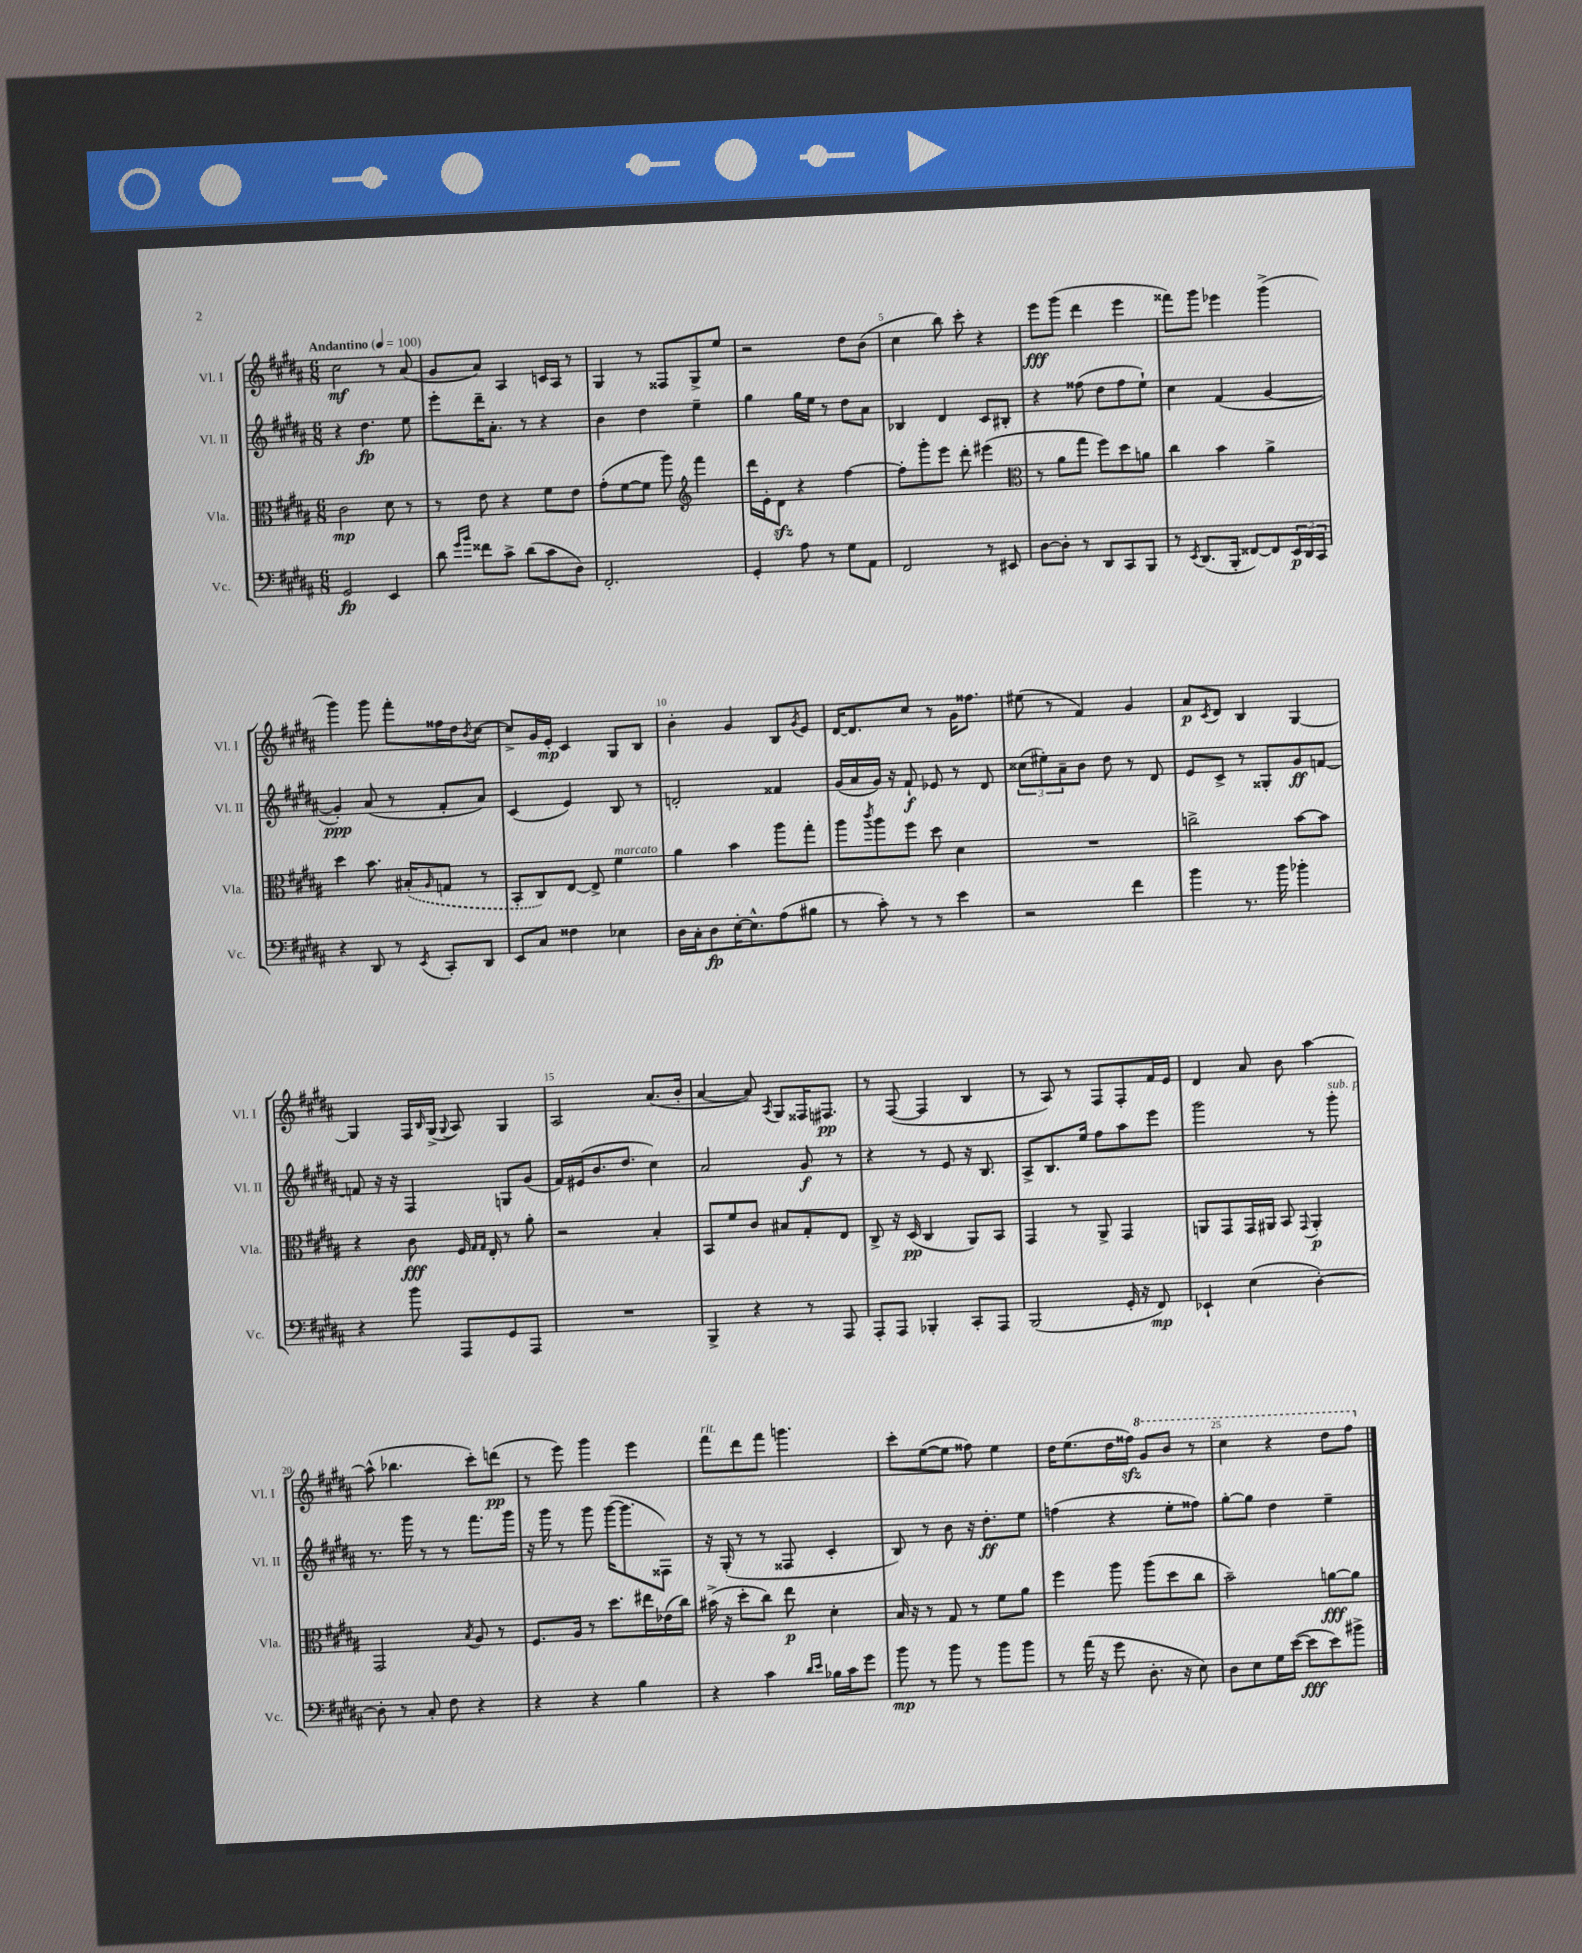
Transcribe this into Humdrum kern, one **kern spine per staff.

**kern	**dynam	**kern	**dynam	**kern	**dynam	**kern	**dynam
*part4	*part4	*part3	*part3	*part2	*part2	*part1	*part1
*staff4	*staff4	*staff3	*staff3	*staff2	*staff2	*staff1	*staff1
*I"Vc.	*	*I"Vla.	*	*I"Vl. II	*	*I"Vl. I	*
*I'Vc.	*	*I'Vla.	*	*I'Vl. II	*	*I'Vl. I	*
*clefF4	*	*clefC3	*	*clefG2	*	*clefG2	*
*k[f#c#g#d#a#]	*	*k[f#c#g#d#a#]	*	*k[f#c#g#d#a#]	*	*k[f#c#g#d#a#]	*
*M6/8	*	*M6/8	*	*M6/8	*	*M6/8	*
*MM100	*	*MM100	*	*MM100	*	*MM100	*
=1	=1	=1	=1	=1	=1	=1	=1
!	!	!	!	!	!	!LO:TX:a:B:t=Andantino	!
2GG#/	fp	2c#\	mp	4r	.	2cc#\	mf
.	.	.	.	4.dd#\	fp	.	.
4EE/	.	8d#\	.	.	.	8r	.
.	.	8r	.	8ee\	.	(8a#/	.
=2	=2	=2	=2	=2	=2	=2	=2
8d#\	.	8r	.	8eee'\L	.	8g#/L	.
16qqg#/LL	.	.	.	.	.	.	.
16qqb/JJ	.	.	.	.	.	.	.
8f##X\L	.	8e\	.	16ddd#~\K	.	8a#/J)	.
.	.	.	.	8.a#'\J	.	.	.
8c#^\J	.	4r	.	.	.	4A#/	.
(8d#\L	.	.	.	8r	.	.	.
8c#\	.	8f#\L	.	4r	.	16cn/LL	.
.	.	.	.	.	.	16A#/JJ	.
8D#\J)	.	8e\J	.	.	.	8r	.
=3	=3	=3	=3	=3	=3	=3	=3
2.FF#'/	.	(8g#'\L	.	4b\	.	4G#/	.
.	.	[8f#\	.	.	.	.	.
.	.	8f#\J]	.	4dd#\	.	8r	.
.	.	8aa#\)	.	.	.	8F##X/L	.
*	*	*clefG2	*	*	*	*	*
.	.	4fff#\	.	4ee~\	.	8G#^/	.
.	.	.	.	.	.	8ee/J	.
=4	=4	=4	=4	=4	=4	=4	=4
4GG#'/	.	16ddd#\LL	.	4gg#\	.	2r	.
.	.	16e'\J	.	.	.	.	.
.	.	8d#zz\J	.	.	.	.	.
8A#\	.	4r	.	16gg#\LL	.	.	.
.	.	.	.	16ee\JJ	.	.	.
8r	.	.	.	8r	.	.	.
8G#\L	.	[4ff#\	.	8dd#\L	.	8dd#\L	.
8AA#\J	.	.	.	8a#\J	.	(8b\J	.
=5	=5	=5	=5	=5	=5	=5	=5
2FF#/	.	8ff#'\L]	.	4B-X/	.	4cc#\	.
.	.	8ggg#'\	.	.	.	.	.
.	.	8eee\J	.	4d#/	.	8bb\)	.
.	.	8ddd#'\	.	.	.	8ccc#'\	.
8r	.	(4eee#X\	.	8c#/L	.	4r	.
8EE#X/	.	.	.	8B#X'/J	.	.	.
=6	=6	=6	=6	=6	=6	=6	=6
*	*	*clefC3	*	*	*	*	*
[8D#\L	.	8r	.	4r	.	8eee\L	fff
8D#'\J]	.	8a#\L	.	.	.	(8ggg#\J	.
8r	.	8gg#\J	.	(8ff##X\	.	4ddd#\	.
8DD#/L	.	8ff#\L)	.	8dd#\L	.	.	.
8CC#/	.	8dd#\	.	8ff##\	.	4eee\	.
8BBB/J	.	8an\J	.	8ee`\J)	.	.	.
=7	=7	=7	=7	=7	=7	=7	=7
8r	.	4cc#\	.	4cc#\	.	8fff##X\L)	.
8qEE/	.	.	.	.	.	.	.
(8.DD#/L	.	.	.	.	.	8ggg#\J	.
.	.	4b\	.	(4f#/	.	4eee-X\	.
16BBB'/Jk	.	.	.	.	.	.	.
[8FF##X/L)	.	.	.	.	.	.	.
8FF##/]	.	4a#^\	.	[4g#/	.	(4ggg#^\	.
24EE/L	p	.	.	.	.	.	.
24DD#/	.	.	.	.	.	.	.
24CC#/JJ	.	.	.	.	.	.	.
!!LO:LB:g=z
=8	=8	=8	=8	=8	=8	=8	=8
4r	.	4dd#\	.	4g#'/])	ppp	4ggg#\)	.
8DD#/	.	8.b\	.	(8a#/	.	8ggg#\	.
8r	.	.	.	8r	.	8fff#'\L	.
.	.	(16B#X'/KL	.	.	.	.	.
8qEE/	.	16qqA#/	.	.	.	.	.
8CC#'/L	.	8Gn/J	.	8f#'/L	.	16ff##X\L	.
.	.	.	.	.	.	16dd#\J	.
.	.	.	.	.	.	8qb/	.
8DD#/J	.	8r	.	8a#/J)	.	[8cc#\J	.
=9	=9	=9	=9	=9	=9	=9	=9
8EE/L	.	8BB'/L	.	(4c#/	.	8cc#^/L]	.
8C#/J	.	8C#/)	.	.	.	16g#/L	.
.	.	.	.	.	.	16e'/JJ	mp
4F##X\	.	[8E/J	.	4e/)	.	4c#/	.
.	.	8E^/]	.	.	.	.	.
!	!	!LO:TX:a:i:t=marcato	!	!	!	!	!
4E-X\	.	4f#\	.	8B/	.	8G#/L	.
.	.	.	.	8r	.	8B/J	.
=10	=10	=10	=10	=10	=10	=10	=10
16D#\LL	.	4a#\	.	2dn'/	.	4b'\	.
16C#'\J	.	.	.	.	.	.	.
8D#\	fp	.	.	.	.	.	.
[16E'\K	.	4b\	.	.	.	4g#/	.
8.E^^\]	.	.	.	.	.	.	.
(8A#\	.	8aa#\L	.	4f##X/	.	8B/L	.
.	.	.	.	.	.	8qg#/	.
8B#X\J	.	8gg#'\J	.	.	.	8e/J	.
=11	=11	=11	=11	=11	=11	=11	=11
8r	.	8aa#\L	.	(16g#/LL	.	[16d#/KL	.
.	.	.	.	16a#/	.	8.d#/]	.
.	.	8qccc#/	.	.	.	.	.
8c#'\)	.	8aa#\	.	16g#/JJ)	.	.	.
.	.	.	.	16r	.	.	.
8r	.	8ff#\J	.	8f#`/	f	8cc#/J	.
8r	.	8dd#\	.	8e-X/	.	8r	.
4e\	.	4d#\	.	8r	.	16g#\KL	.
.	.	.	.	.	.	8.ff##X\J	.
.	.	.	.	8d#/	.	.	.
=12	=12	=12	=12	=12	=12	=12	=12
2r	.	2.r	.	(12cc##X\L	.	(8ee#X\	.
.	.	.	.	12ee#X'\)	.	.	.
.	.	.	.	.	.	8r	.
.	.	.	.	12a#~\	.	.	.
.	.	.	.	8b\J	.	4f#/)	.
.	.	.	.	8dd#\	.	.	.
4f#\	.	.	.	8r	.	4g#/	.
.	.	.	.	8d#/	.	.	.
=13	=13	=13	=13	=13	=13	=13	=13
4b\	.	2ccn^\	.	8e/L	.	8a#/L	p
.	.	.	.	.	.	8qc#/	.
.	.	.	.	8c#^/J	.	8d#/J	.
8.r	.	.	.	8r	.	4B/	.
.	.	.	.	8G##X'/L	.	.	.
16b\	.	.	.	.	.	.	.
4b-X'\	.	[8b\L	.	8g#/	ff	[4G#/	.
.	.	8b\J]	.	[8fn/J	.	.	.
!!LO:LB:g=z
=14	=14	=14	=14	=14	=14	=14	=14
4r	.	4r	.	8fn/]	.	4G#/]	.
.	.	.	.	16r	.	.	.
.	.	.	.	16r	.	.	.
8b\	.	8c#\	fff	4F#/	.	16F#/LL	.
.	.	.	.	.	.	16qqB/	.
.	.	.	.	.	.	(16G#^/JJ	.
.	.	.	.	.	.	8qqG#/	.
8AAA#/L	.	16F#/	.	.	.	8A#/)	.
.	.	16qqG#/LL	.	.	.	.	.
.	.	16qqG#/JJ	.	.	.	.	.
.	.	16E'/	.	.	.	.	.
8GG#/	.	8r	.	8Gn/L	.	4G#/	.
8AAA#/J	.	8a#'\	.	(8g#/J	.	.	.
=15	=15	=15	=15	=15	=15	=15	=15
2.r	.	2r	.	16f#/LL)	.	2A#/	.
.	.	.	.	(16e#X/J	.	.	.
.	.	.	.	8.b/	.	.	.
.	.	.	.	8.dd#/J	.	.	.
.	.	4B'/	.	4cc#\)	.	(8.a#/L	.
.	.	.	.	.	.	16b'/Jk	.
=16	=16	=16	=16	=16	=16	=16	=16
4BBB^/	.	8BB/L	.	2a#/	.	[4a#/	.
.	.	8f#/	.	.	.	.	.
4r	.	8c#/J	.	.	.	8a#/])	.
.	.	.	.	.	.	8qA#/	.
.	.	8B#X/L	.	.	.	8G#/L	.
8r	.	8G#'/	.	8g#/	f	16F##X/K	.
.	.	.	.	.	.	8.F#X/J	pp
8AAA#/	.	8E/J	.	8r	.	.	.
=17	=17	=17	=17	=17	=17	=17	=17
8AAA#'/L	.	8C#^/	.	4r	.	8r	.
8AAA#/J	.	16r	.	.	.	([8F#/	.
.	.	(16D#/	pp	.	.	.	.
4BBB-X'/	.	4C#/	.	8r	.	4F#/]	.
.	.	.	.	8e/	.	.	.
8CC#'/L	.	8AA#/L)	.	16r	.	4B/	.
.	.	.	.	8.B/	.	.	.
8AAA#/J	.	8BB/J	.	.	.	.	.
=18	=18	=18	=18	=18	=18	=18	=18
(2BBB/	.	4GG#/	.	8A#^/L	.	8r	.
.	.	.	.	8.B/	.	8A#/)	.
.	.	8r	.	.	.	8r	.
.	.	.	.	16ee/Jk	.	.	.
.	.	8AA#^/	.	8ff#\L	.	8F#/L	.
16GG#'/	.	4GG#/	.	8aa#\	.	8F#'/	.
16r	.	.	.	.	.	.	.
8FF#/)	mp	.	.	8eee\J	.	16f#/L	.
.	.	.	.	.	.	16e/JJ	.
=19	=19	=19	=19	=19	=19	=19	=19
4EE-X`/	.	8AAn/L	.	2ggg#\	.	4d#/	.
.	.	8GG#/	.	.	.	.	.
(4E\	.	16GG#/L	.	.	.	8a#/	.
.	.	16AA#X/JJ	.	.	.	.	.
.	.	8BB/	.	.	.	8b\	.
.	.	8qqGG#/	.	.	.	.	.
[4D#'\)	.	4AA#'/	p	8r	.	[4aa#\	.
!	!	!	!	!LO:TX:a:i:t=sub. p	!	!	!
.	.	.	.	8ggg#'\	.	.	.
!!LO:LB:g=z
=20	=20	=20	=20	=20	=20	=20	=20
8D#'\]	.	2GG#/	.	8.r	.	(8aa#^^\]	.
8r	.	.	.	.	.	4.bb-X\	.
.	.	.	.	16ggg#\	.	.	.
8C#'/	.	.	.	8r	.	.	.
8F#\	.	.	.	8r	.	.	.
.	.	8qB/	.	.	.	.	.
4r	.	8A#/	.	8.fff#\L	.	8ccc#'\L)	.
.	.	8r	.	.	.	(8dddn\J	pp
.	.	.	.	16ggg#\Jk	.	.	.
=21	=21	=21	=21	=21	=21	=21	=21
4r	.	8.F#/L	.	16r	.	8r	.
.	.	.	.	16ggg#\	.	.	.
.	.	.	.	8r	.	8eee\)	.
.	.	16A#/Jk	.	.	.	.	.
4r	.	8r	.	8ggg#\	.	4ggg#\	.
.	.	8.dd#\L	.	([16ggg#\KL	.	.	.
.	.	.	.	8.ggg#\]	.	.	.
4B\	.	.	.	.	.	4eee\	.
.	.	16ee#X\L	.	.	.	.	.
.	.	(16e-X\	.	8F##X\J)	.	.	.
.	.	16cc#\JJ)	.	.	.	.	.
=22	=22	=22	=22	=22	=22	=22	=22
!	!	!	!	!	!	!LO:TX:a:i:t=rit.	!
4r	.	(16b#X^\	.	16r	.	8fff#\L	.
.	.	16r	.	(16G#'/	.	.	.
.	.	8dd#'\L	.	8r	.	8ddd#\	.
4c#\	.	8cc#\J)	.	8r	.	8fff#\J	.
.	.	8ee\	p	8F##X/	.	4.gggn\	.
16qqd#/LL	.	.	.	.	.	.	.
16qqe/JJ	.	.	.	.	.	.	.
16B-X\LL	.	4d#'\	.	4c#'/	.	.	.
16c#\J	.	.	.	.	.	.	.
8g#\J	.	.	.	.	.	.	.
=23	=23	=23	=23	=23	=23	=23	=23
8b\	mp	16B/	.	8B/)	.	8ccc#'\L	.
.	.	16r	.	.	.	.	.
8r	.	8r	.	8r	.	([8ee\	.
8b\	.	8G#/	.	8b\	.	8ee\J]	.
8r	.	8r	.	16r	.	8ff##X\)	.
.	.	.	.	8.dd#'\L	ff	.	.
8b\L	.	8f#\L	.	.	.	4ee\	.
8b\J	.	8a#\J	.	8ee\J	.	.	.
=24	=24	=24	=24	=24	=24	=24	=24
8r	.	4ff#\	.	(4ffn\	.	16dd#\KL	.
.	.	.	.	.	.	(8.ee\	.
(16a#\	.	.	.	.	.	.	.
16r	.	.	.	.	.	.	.
8g#\	.	8aa#\	.	4r	.	16dd#\L	.
.	.	.	.	.	.	16ff##Xzz\JJ)	.
*	*	*	*	*	*	*8va	*
8.D#'\	.	(8aa#\L	.	.	.	8gg#/L	.
.	.	8dd#\	.	8ee'\L	.	8bb/J	.
16r	.	.	.	.	.	.	.
8E\)	.	8cc#\J	.	8ff##X\J)	.	8r	.
=25	=25	=25	=25	=25	=25	=25	=25
8D#\L	.	2b~\)	.	[8gg#'\L	.	4ccc#\	.
8E\	.	.	.	8gg#\J]	.	.	.
16G#\L	.	.	.	4dd#\	.	4r	.
([16e\JJ	.	.	.	.	.	.	.
8e\L]	fff	.	.	.	.	.	.
8e\)	.	[8an\L	fff	4ee~\	.	8ddd#\L	.
8b#X^\J	.	8a\J]	.	.	.	8fff#\J	.
*	*	*	*	*	*	*X8va	*
==	==	==	==	==	==	==	==
*-	*-	*-	*-	*-	*-	*-	*-
